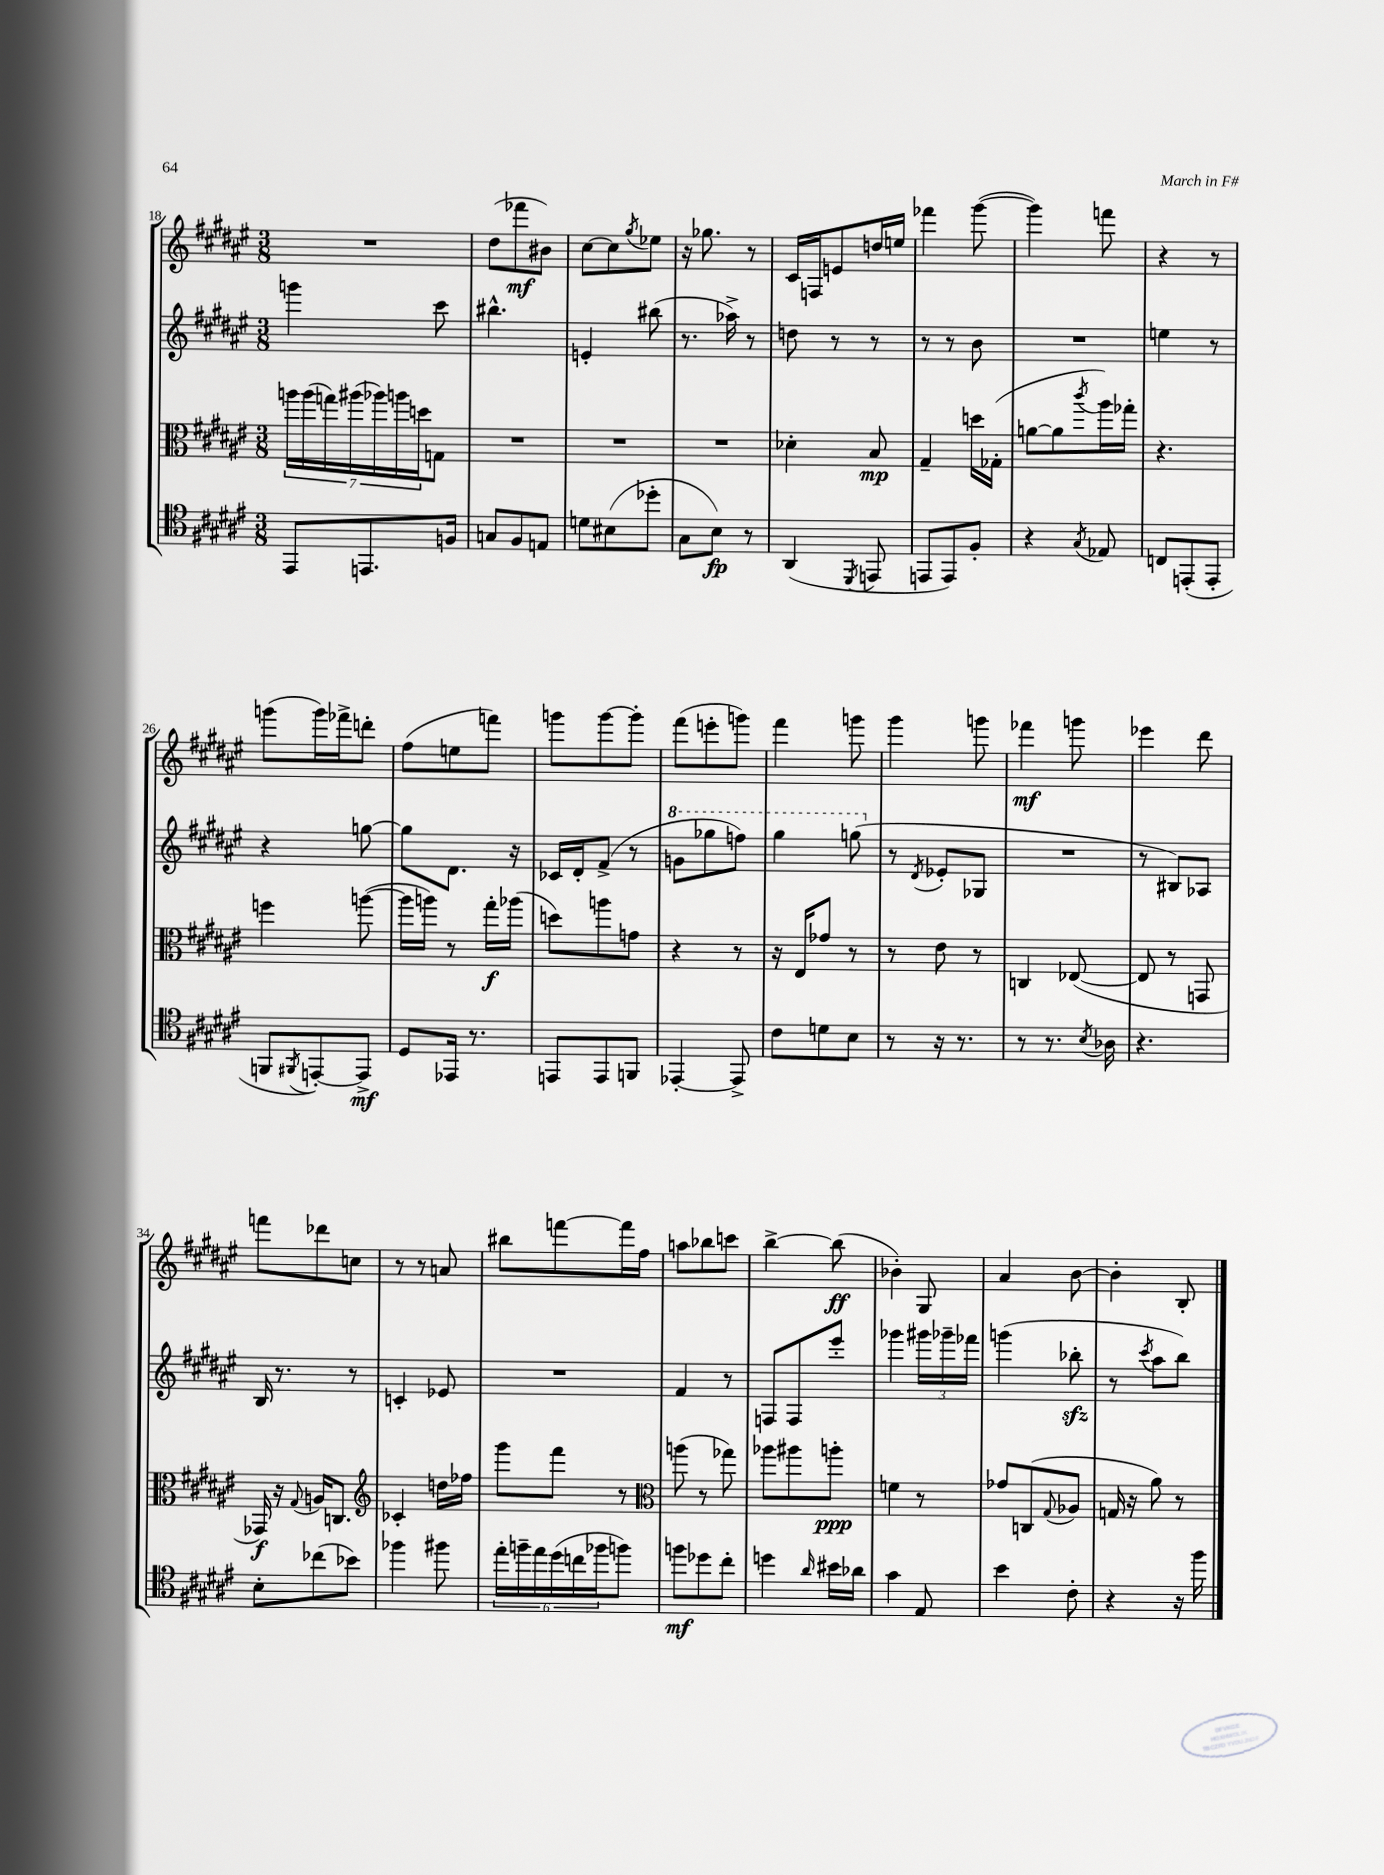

**kern	**kern	**kern	**kern
*staff4	*staff3	*staff2	*staff1
*clefC4	*clefC3	*clefG2	*clefG2
*k[f#c#g#d#a#e#]	*k[f#c#g#d#a#e#]	*k[f#c#g#d#a#e#]	*k[f#c#g#d#a#e#]
*M3/8	*M3/8	*M3/8	*M3/8
8EE#	28aa	4ggg	4.r
.	(28aa	.	.
.	28gg)	.	.
.	(28aa#	.	.
8.EE	.	.	.
.	28aa-)	.	.
.	28aa	.	.
.	28dd	.	.
.	8G	8ccc#	.
16F	.	.	.
=	=	=	=
8G	4.r	4.bb#^^	(8dd#
8F#	.	.	8fff-
8E	.	.	8b#)
=	=	=	=
8d	4.r	4e'	[8cc#
(8B#	.	.	8cc#]
.	.	.	8qgg#
8dd-'	.	(8bb#	8ee-
=	=	=	=
8G#	4.r	8.r	16r
.	.	.	8.gg-
8B)	.	.	.
.	.	16aa-^)	.
8r	.	8r	8r
=	=	=	=
(4AA#	4d-'	8dd	16c#
.	.	.	16F
.	.	8r	8e
8qDD#	.	.	.
8EE	8B	8r	16dd
.	.	.	16ee
=	=	=	=
8EE	4G#~	8r	4fff-
8EE)	.	8r	.
8F#'	16dd	8b	([8ggg#
.	(16G-'	.	.
=	=	=	=
4r	[8a	4.r	4ggg#])
.	8a]	.	.
8qG#	8qccc#	.	.
8E-	16aa#)	.	8fff
.	16gg-'	.	.
=	=	=	=
8C	4.r	4ee	4r
(8EE'	.	.	.
8EE'	.	8r	8r
=	=	=	=
8FF	4ff	4r	(8ggg
8qFF#	.	.	.
[8EE')	.	.	16ggg)
.	.	.	16fff-^
8EE^]	([8aa	[8gg	8ddd'
=	=	=	=
8D#	16aa]	8gg]	(8ff#
.	16aa)	.	.
16EE-	8r	8.d#	8ee
8.r	.	.	.
.	16gg#'	.	8fff)
.	(16aa-	16r	.
=	=	=	=
8EE	8dd)	16c-	8ggg
.	.	16d#'	.
8EE	8aa	(8f#^	[8ggg
8FF	8g	8r	8ggg']
=	=	=	=
[4EE-'	4r	8gg	(8fff#
.	.	8ggg-	8eee'
8EE-^]	8r	8fff)	8ggg)
=	=	=	=
8c#	16r	4ggg#	4fff#
.	16E#	.	.
8d	8g-	.	.
8B	8r	(8ggg	8ggg
=	=	=	=
8r	8r	8r	4ggg#
.	.	8qd#	.
16r	8e#	8e-'	.
8.r	.	.	.
.	8r	8G-	8ggg
=	=	=	=
8r	4C	4.r	4fff-
8.r	.	.	.
.	([8E-	.	8ggg
8qB	.	.	.
16A-	.	.	.
=	=	=	=
4.r	8E-]	8r	4eee-
.	8r	8B#)	.
.	8GG	8A-	8ddd#
=	=	=	=
8B'	16GG-)	16B	8fff
.	16r	8.r	.
.	8qqG#	.	.
(8cc-	16A	.	8ddd-
.	8.C	.	.
8b-)	.	8r	8cc
=	=	=	=
*	*clefG2	*	*
4ff-	4c-'	4c'	8r
.	.	.	8r
8ff#	16dd	8e-	8a
.	16ff-	.	.
=	=	=	=
24ee#'	8ggg#	4.r	8bb#
24ff~	.	.	.
24ee#	.	.	.
(24dd#	8fff#	.	[8fff
24cc	.	.	.
24ff-	.	.	.
8ff)	8r	.	16fff]
.	.	.	16ff#
=	=	=	=
*	*clefC3	*	*
8ff	(8aa	4f#	8aa
8dd-	8r	.	8bb-
8cc#'	8gg-)	8r	8ccc
=	=	=	=
4dd	8aa-	8F	[4bb^
.	8aa#	8F	.
16qqa#	.	.	.
16b#	8aa'	8eee#'	(8bb]
16a-	.	.	.
=	=	=	=
4g#	4f	4ggg-	4b-')
8E#	8r	24ggg#	8G#
.	.	24ggg-~	.
.	.	24fff-	.
=	=	=	=
4b	8g-	(4ggg	4a#
.	(8C	.	.
.	8qqG#	.	.
8c#'	8A-	8bb-'	[8b
=	=	=	=
4r	16G	8r	4b']
.	16r	.	.
.	.	8qccc#	.
.	8a#)	8aa#	.
16r	8r	8bb)	8B'
16ff#	.	.	.
==	==	==	==
*-	*-	*-	*-
